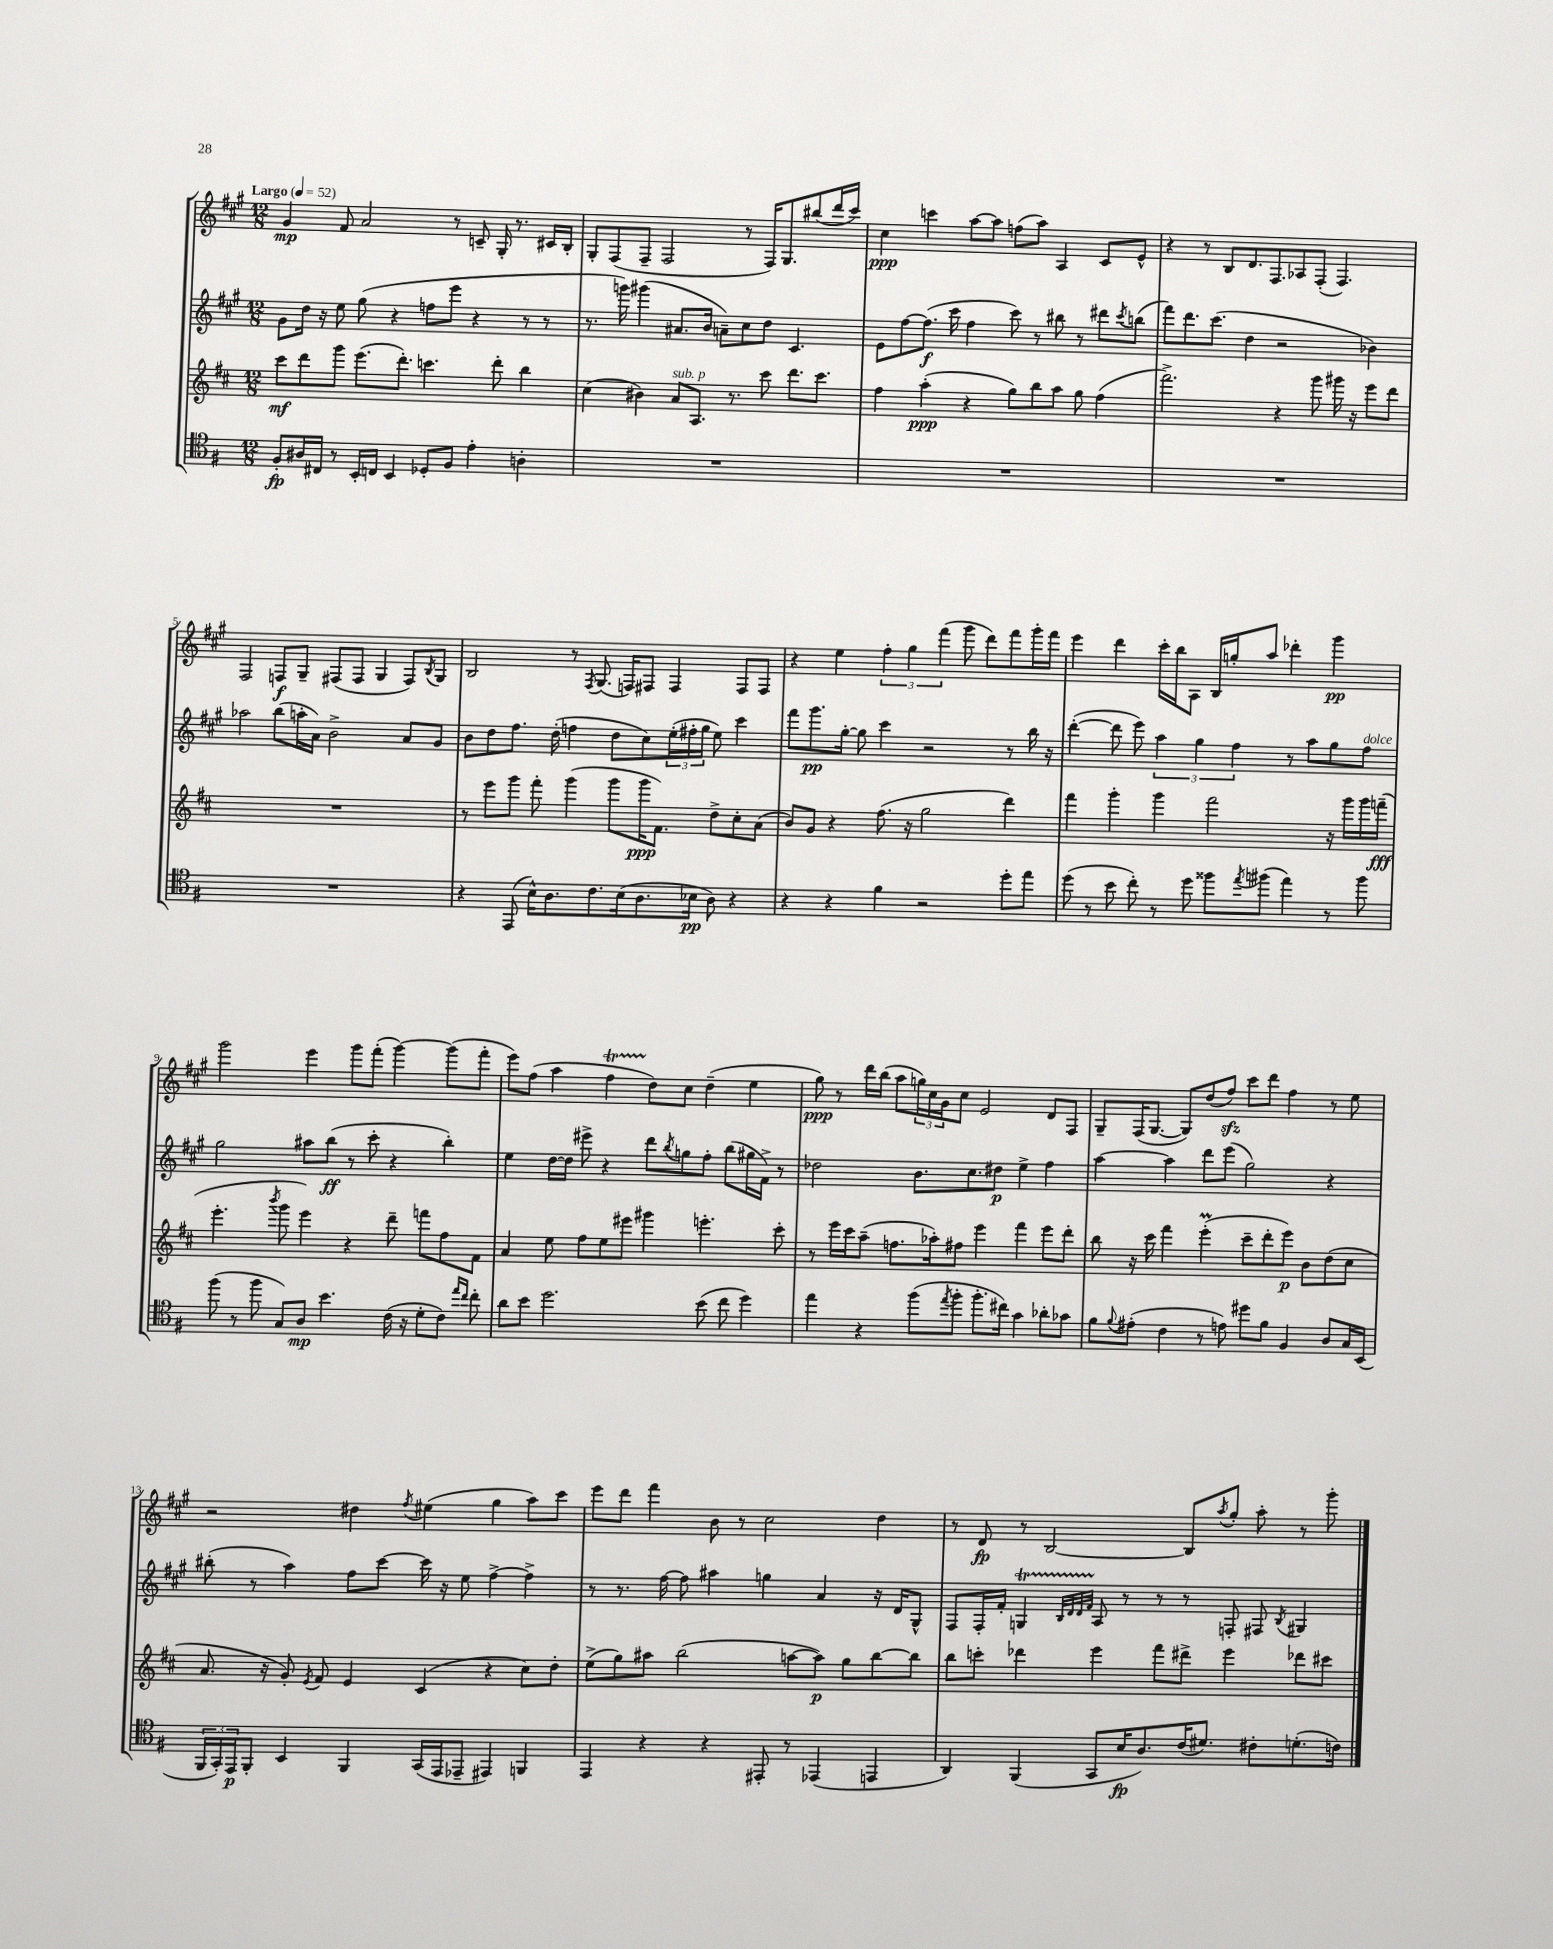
<<
\new StaffGroup <<
\new Staff = "s0" {
    \clef treble \key a \major \numericTimeSignature \time 12/8 \tempo "Largo" 4 = 52
    gis'4\mp fis'8 a'2 r8 c'8-- gis16-. r8. cis'16 b16-. |
    gis8-. fis8( fis8-- fis2 r8 fis16) gis8. bis''8( d'''16 cis'''16) |
    cis''4\ppp c'''4 a''8~ a''8 f''8( a''8) a4 cis'8 e'8-^ |
    r4 r8 b8 d'8. fis8. aes8 fis8-.( fis4.) |
    fis2 f8\f gis8-- fis8( fis8 gis4 fis8) \acciaccatura { b8 } gis8 |
    b2 r8 \acciaccatura { fis8 } gis8.( f16) fis8 fis4 fis8 fis8 |
    r4 e''4 \tuplet 3/2 { fis''4-. gis''4 fis'''4( } gis'''8 d'''8) fis'''8 gis'''16-. fis'''16 |
    e'''4 d'''4 cis'''16-. b''16 a8 b16 g''16-. a''8 des'''4-. gis'''4\pp |
    gis'''2 e'''4 gis'''8 fis'''8-.( gis'''4~) gis'''8( fis'''8-. |
    e'''8) fis''8( a''4 fis''4\startTrillSpan d''8\stopTrillSpan) cis''8 d''4--( e''4 |
    gis''8\ppp) r8 d'''16 b''16( a''8 \tuplet 3/2 { g''16) cis''16 gis'16 } cis''8 e'2 d'8 fis8 |
    gis8-- fis16( gis8.~ gis8) d''8( fis''8\sfz) cis'''8 d'''8 fis''4 r8 e''8 |
    r2 dis''4 \acciaccatura { fis''8 } eis''4( gis''4 a''8) cis'''8 |
    e'''8 d'''8 fis'''4 b'8 r8 cis''2 d''4 |
    r8 d'8\fp r8 b2~ b8 \acciaccatura { a''8 } gis''8-. a''8-. r8 gis'''8-. \bar "|." |
}
\new Staff = "s1" {
    \clef treble \key a \major \numericTimeSignature \time 12/8
    gis'8 d''16 r16 e''8 gis''8( r4 f''8 e'''8 r4 r8 r8 |
    r8. g'''16) gis'''4( ais'8. b'16 a'8--) cis''8 d''8 cis'4. |
    e'8 fis''8~ fis''8.\f( cis'''16 fis''4 cis'''8) r8 bis''8 r8 dis'''8 \acciaccatura { cis'''8 } b''8( |
    fis'''8) d'''8. cis'''8.( d''4 r2 bes'4) |
    aes''2 b''8( a''16-. a'16) b'2-> a'8 gis'8 |
    b'8 d''8 fis''8. d''16-.( f''4 d''8 cis''8) \tuplet 3/2 { e''16-.( fis''16-. gis''16 } e''8) cis'''4 |
    fis'''8 gis'''8.\pp gis''16~-. gis''8 cis'''4 r2 r8 b''16 r16 |
    d'''4~-.( d'''8 e'''8) \tuplet 3/2 { a''4 gis''4 fis''4 } r8 a''8 gis''8 fis''8^\markup { \italic "dolce" } |
    gis''2 ais''8 b''8\ff( r8 cis'''8-. r4 b''4-.) |
    e''4 d''16~ d''16 eis'''8-> r4 d'''8 \acciaccatura { b''8 } g''8 fis''8-. b''8( gis''16 fis'16->) r8 |
    des''2 b'8. cis''8. dis''8\p e''4-> fis''4 |
    a''4~ a''4 d'''8 e'''8( gis''2) r4 |
    bis''8-.( r8 a''4) fis''8 cis'''8~ cis'''16 r16 e''8 fis''4~-> fis''4-> |
    r8 r8. fis''16~ fis''8 ais''4 g''4 a'4 r16 d'16 gis8-^ |
    fis8 fis16-. fis'16-. g4\startTrillSpan \grace { b32 d'32 d'32 fis'32 } a8\stopTrillSpan r8 r8 r8 f8-. fis8 \acciaccatura { b8 } gis4 \bar "|." |
}
\new Staff = "s2" {
    \clef treble \key d \major \numericTimeSignature \time 12/8
    cis'''8\mf d'''8 g'''8 e'''8.( d'''8.-.) c'''4. d'''8-. b''4 |
    cis''4( bis'4) a'8^\markup { \italic "sub. p" } a8. r8. cis'''8 d'''8. cis'''8. |
    fis''4 a''4-.\ppp( r4 g''8) b''8 a''8 g''8 fis''4( |
    fis'''2.->) r4 g'''8 gis'''16 r16 e'''8 d'''8 |
    R1. |
    r8 e'''8 g'''8 fis'''8-. g'''4( g'''8 g'''16\ppp fis'8.) d''8-> cis''8-. a'8( |
    b'8) g'8 r4 fis''8.( r16 g''2 d'''4) |
    fis'''4 g'''4-. g'''4 fis'''2 r16 g'''16 g'''16 f'''16--\fff( |
    e'''4.-. \acciaccatura { b'''8 } g'''8 e'''4) r4 d'''8-- f'''8 fis''8 fis'8 |
    a'4 e''8 fis''8 e''8 eis'''8 gis'''4 e'''4.-. cis'''8-. |
    r8 e'''16 cis'''16 a''8--( f''8. aes''16-.) fis''8 e'''4 fis'''4 e'''8 d'''8-. |
    b''8 r16 cis'''16 fis'''4 e'''4-.\prall( cis'''8-- d'''8-. e'''8\p) b'8 d''8( cis''8 |
    a'8. r16 g'8-.) \acciaccatura { e'8 } fis'8 e'4 cis'4( r4 cis''8) d''8-. |
    e''8->( g''8) ais''8 b''2( a''8~ a''8\p) g''8 b''8~ b''8 |
    b''8 c'''8-. des'''4 e'''4 fis'''8 dis'''8-> e'''4 des'''8 cis'''8 \bar "|." |
}
\new Staff = "s3" {
    \clef tenor \key g \major \numericTimeSignature \time 12/8
    fis8-.\fp ais16 cis16 r8 b,16-. c16 b,4 des8-. fis8 e'4-. a4-. |
    R1. |
    R1. |
    R1. |
    R1. |
    r4 e,8( b16-^) a8. c'8. b16( a8. bes16\pp a8) r4 |
    r4 r4 fis'4 r2 d''8-. e''8 |
    d''8( r8 b'8 c''8-.) r8 d''8 fisis''8 \acciaccatura { e''8 } fis''8( e''4) r8 fis''8 |
    fis''8( r8 fis''8 g8) a8\mp b'4. c'16( r16 d'8-. c'8) \grace { e''16 c''16 } c''8-. |
    a'8 b'8 d''2. b'8( c''8 d''4) |
    e''4 r4 fis''8( \acciaccatura { e''8 } fis''8-. fis''8.-. cis''16) g'4 aes'8-. ges'8 |
    fis'8 \appoggiatura { fis'8 } eis'8-.( c'4 r8 e'8) dis''8 fis'8 fis4 a8 g16 b,16( |
    \tuplet 3/2 { fis,16 g,16-.) e,16\p } fis,8-. b,4 fis,4 g,16( e,16 ees,8-- eis,4) f,4 |
    e,4 r4 r4 eis,8-. r8 ees,4( e,4 |
    a,4) fis,4( g,8 b16\fp a8.) c'16( dis'8.) cis'8-. d'8.-.( c'16) \bar "|." |
}
>>
>>
